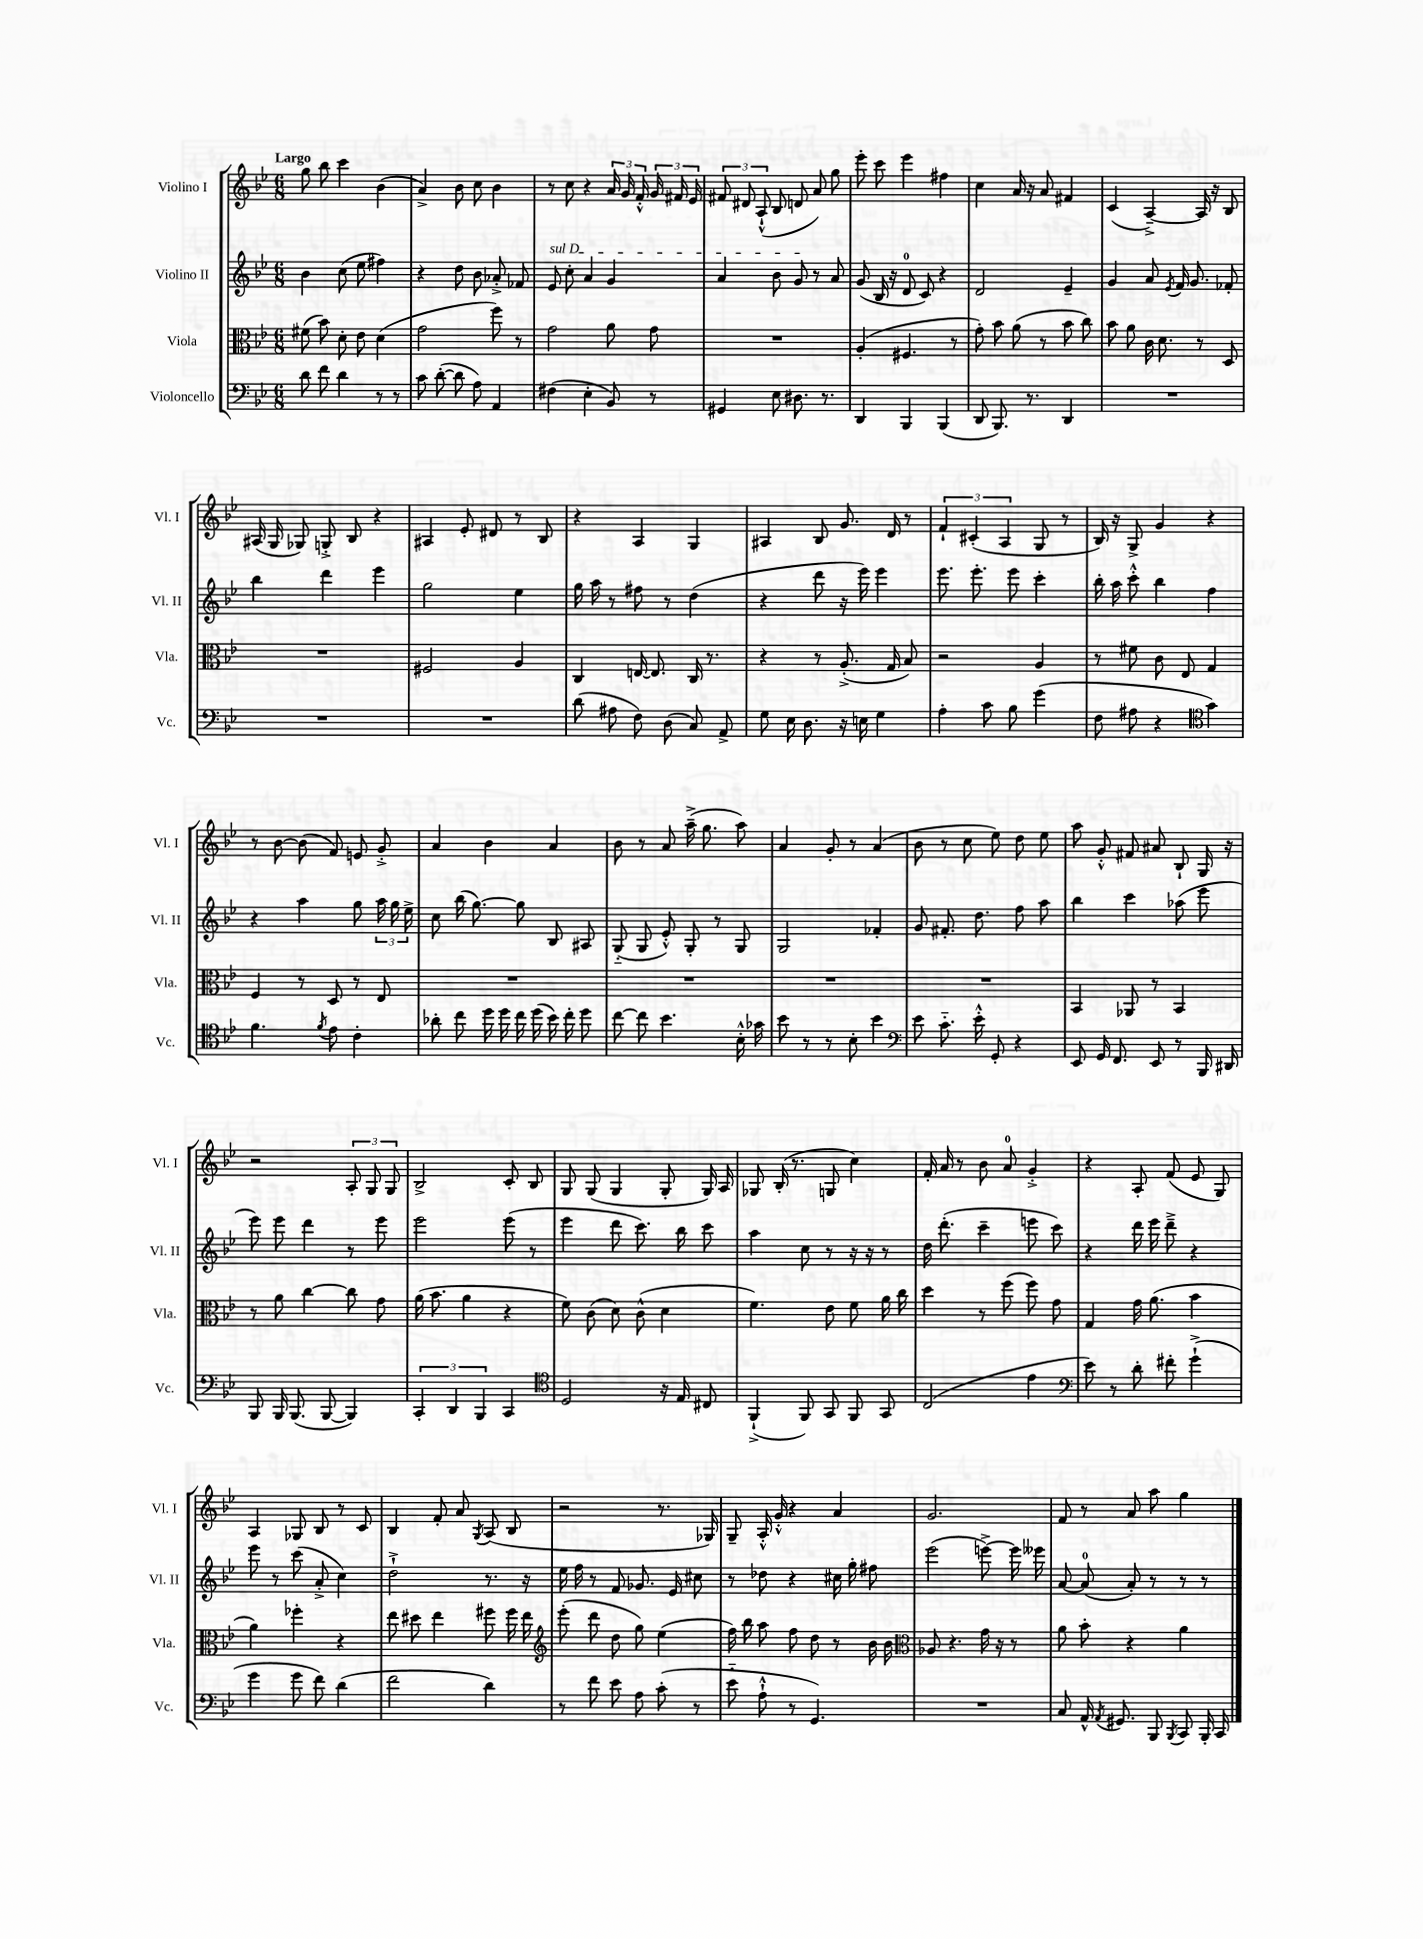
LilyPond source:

<<
\new StaffGroup <<
\new Staff = "s0" \with { instrumentName = "Violino I" shortInstrumentName = "Vl. I" } {
    \clef treble \key bes \major \numericTimeSignature \time 6/8 \tempo "Largo"
    \autoBeamOff g''8 bes''8 c'''4 bes'4( |
    a'4->) bes'8 c''8 bes'4 |
    r8 c''8 r4 \tuplet 3/2 { a'16 g'16 f'16-.-^ } \tuplet 3/2 { g'16 fis'16 ees'16 } |
    \tuplet 3/2 { fis'8 dis'8 a8-!-^( } bes8 d'8 a'8) g''8 |
    ees'''8-. c'''8 ees'''4 fis''4 |
    c''4 a'16 r16 a'8 fis'4 |
    c'4( a4~--->) a16 r16 bes8 |
    ais16( g16 ges8) g8-.-> bes8 r4 |
    ais4 ees'8-. dis'8 r8 bes8 |
    r4 a4 g4 |
    ais4 bes8 g'8. d'16 r8 |
    \tuplet 3/2 { f'4-! cis'4-.( a4 } g8 r8 |
    bes16) r16 g8-> g'4 r4 |
    r8 bes'8~ bes'8( f'8) e'8 g'8-.-> |
    a'4 bes'4 a'4 |
    bes'8 r8 a'8 a''16--->( g''8. a''8) |
    a'4 g'8-. r8 a'4( |
    bes'8 r8 c''8 ees''8) d''8 ees''8 |
    a''8 g'8-.-^ fis'8 ais'8 bes8-! g16 r16 |
    r2 \tuplet 3/2 { a8-. g8 g8 } |
    bes2-> c'8-. bes8 |
    g8 g8( g4 g8-. g16) a16 |
    ges8 bes16-.( r8. g8 c''4) |
    f'16-. a'16 r8 bes'8 a'8-0 g'4-.-> |
    r4 a8-. f'8( ees'8 g8) |
    a4 ges8 bes8 r8 c'8 |
    bes4 f'8-. a'8 \acciaccatura { g8 } a8( bes8 |
    r2 r8. ges16) |
    g8-- a16-.-^ g'16-.-^ r4 a'4 |
    g'2. |
    f'8 r8 a'8 a''8 g''4 \bar "|." |
}
\new Staff = "s1" \with { instrumentName = "Violino II" shortInstrumentName = "Vl. II" } {
    \clef treble \key bes \major \numericTimeSignature \time 6/8
    \autoBeamOff bes'4 c''8( ees''8 fis''4) |
    r4 d''8 bes'8 aes'8-.-> fes'8 |
    \once \override TextSpanner.bound-details.left.text = \markup { \italic "sul D" } ees'8\startTextSpan c''8-. a'4 g'4 |
    a'4 bes'8 g'8\stopTextSpan r8 a'8 |
    g'8( bes16 r16 d'8-0 c'8) r4 |
    d'2 ees'4-- |
    g'4 a'8 \acciaccatura { ees'8 } f'16 g'8. fes'8-. |
    bes''4 d'''4 ees'''4 |
    g''2 ees''4 |
    g''16 a''16 r8 fis''8 r8 d''4( |
    r4 d'''8 r16 ees'''16) ees'''4 |
    ees'''8. ees'''8.-. ees'''8 c'''4-. |
    bes''16-. a''16 c'''8-.-^ bes''4 f''4 |
    r4 a''4 g''8 \tuplet 3/2 { a''16 g''16 ees''16-> } |
    c''8 bes''16( g''8.~) g''8 bes8 ais8 |
    g8-_( g8 ees'8-.-^) g8-. r8 g8 |
    g2 fes'4-. |
    g'8 fis'8.-. d''8. f''8 a''8 |
    bes''4 c'''4 aes''8( ees'''8 |
    ees'''8) ees'''8 d'''4 r8 ees'''8 |
    ees'''2 ees'''8( r8 |
    ees'''4 d'''8 c'''8.) bes''16 c'''8 |
    a''4 c''8 r8 r16 r16 r8 |
    d''16 d'''8.-.( c'''4-- e'''8 c'''8) |
    r4 d'''16 ees'''16 d'''8---> r4 |
    ees'''8 r8 c'''8( a'8-.-> c''4) |
    d''2-!-> r8. r16 |
    ees''16 f''16 r8 f'8 ges'8. ees'16 cis''8 |
    r8 des''8 r4 cis''16 g''16-. fis''8 |
    ees'''2( e'''8~->) e'''16 eeses'''16 |
    a'8~ a'8-0( a'8-.) r8 r8 r8 \bar "|." |
}
\new Staff = "s2" \with { instrumentName = "Viola" shortInstrumentName = "Vla." } {
    \clef alto \key bes \major \numericTimeSignature \time 6/8
    \autoBeamOff fis'8( bes'8) d'8-. ees'8 d'4( |
    g'2 f''8) r8 |
    g'2 a'8 g'8 |
    R2. |
    a4-.( fis4. r8 |
    g'8-.) bes'8 a'8( r8 bes'8 c''8) |
    bes'8 a'8 c'16 d'8. r8 d8 |
    R2. |
    fis2 a4 |
    c4 e16~ e8. c16 r8. |
    r4 r8 a8.-.->( g16 bes8) |
    r2 a4 |
    r8 fis'8 c'8 ees8 g4 |
    f4 r8 d8 r8 ees8 |
    R2. |
    R2. |
    R2. |
    R2. |
    bes,4 aes,8 r8 bes,4 |
    r8 a'8 c''4~ c''8 g'8 |
    a'16( bes'8. a'4 r4 |
    f'8) c'8( d'8) c'8-^( d'4 |
    f'4.) ees'8 f'8 a'16 c''16 |
    d''4 r8 f''8( f''8) g'8 |
    g4 g'16 a'8.( bes'4 |
    a'4) fes''4-. r4 |
    ees''8 dis''8 ees''4 fis''8 fis''16 ees''16 |
    \clef treble ees'''8-.( d'''8 d''8 g''8) ees''4( |
    f''16) bes''16 a''8 f''8 d''8 r8 bes'16 bes'16 |
    \clef alto aes8 r4. g'16 r16 r8 |
    a'8 bes'8-. r4 a'4 \bar "|." |
}
\new Staff = "s3" \with { instrumentName = "Violoncello" shortInstrumentName = "Vc." } {
    \clef bass \key bes \major \numericTimeSignature \time 6/8
    \autoBeamOff d'8 f'8 d'4 r8 r8 |
    c'8 d'8~-.( d'8 a8) a,4 |
    fis4( ees4-. bes,8) r8 |
    gis,4 ees8 dis8. r8. |
    d,4 bes,,4 bes,,4( |
    d,8 bes,,8.) r8. d,4 |
    R2. |
    R2. |
    R2. |
    d'8( ais8 f8) d8( c8) a,8-> |
    g8 ees16 d8. r16 e16 g4 |
    a4-. c'8 bes8 g'4( |
    f8 ais8 r4 \clef tenor g'4) |
    f'4. \acciaccatura { f'8 } ees'8 c'4-. |
    aes'8-. c''8 d''16 d''16 c''16 d''16( bes'16) c''16-. d''8 |
    c''8~ c''8 bes'4. bes16-.-^ ges'16 |
    bes'8 r8 r8 bes8-. bes'4 |
    \clef bass ees'8 c'8.-_ ees'16-.-^ g,8-. r4 |
    ees,8 g,16 f,8. ees,8 r8 bes,,16 dis,16 |
    bes,,8 bes,,16 bes,,8.( bes,,8~ bes,,4) |
    \tuplet 3/2 { c,4-. d,4 bes,,4 } c,4 |
    \clef tenor d2 r16 ees16 cis8 |
    f,4-!->( f,8) g,8 f,8 g,8 |
    c2( ees'4 |
    \clef bass ees'8) r8 d'8-. fis'8-. g'4-!->( |
    g'4 g'8 f'8) d'4( |
    f'2 d'4) |
    r8 f'8 ees'8 a8 c'8-.( r8 |
    ees'8-_ a8-!-^ r8 g,4.) |
    R2. |
    c8 a,16-^ \acciaccatura { a,8 } gis,8. bes,,8 \acciaccatura { bes,,8 } c,8 bes,,16-. c,16 \bar "|." |
}
>>
>>
\layout { \context { \Score \remove "Bar_number_engraver" } }
